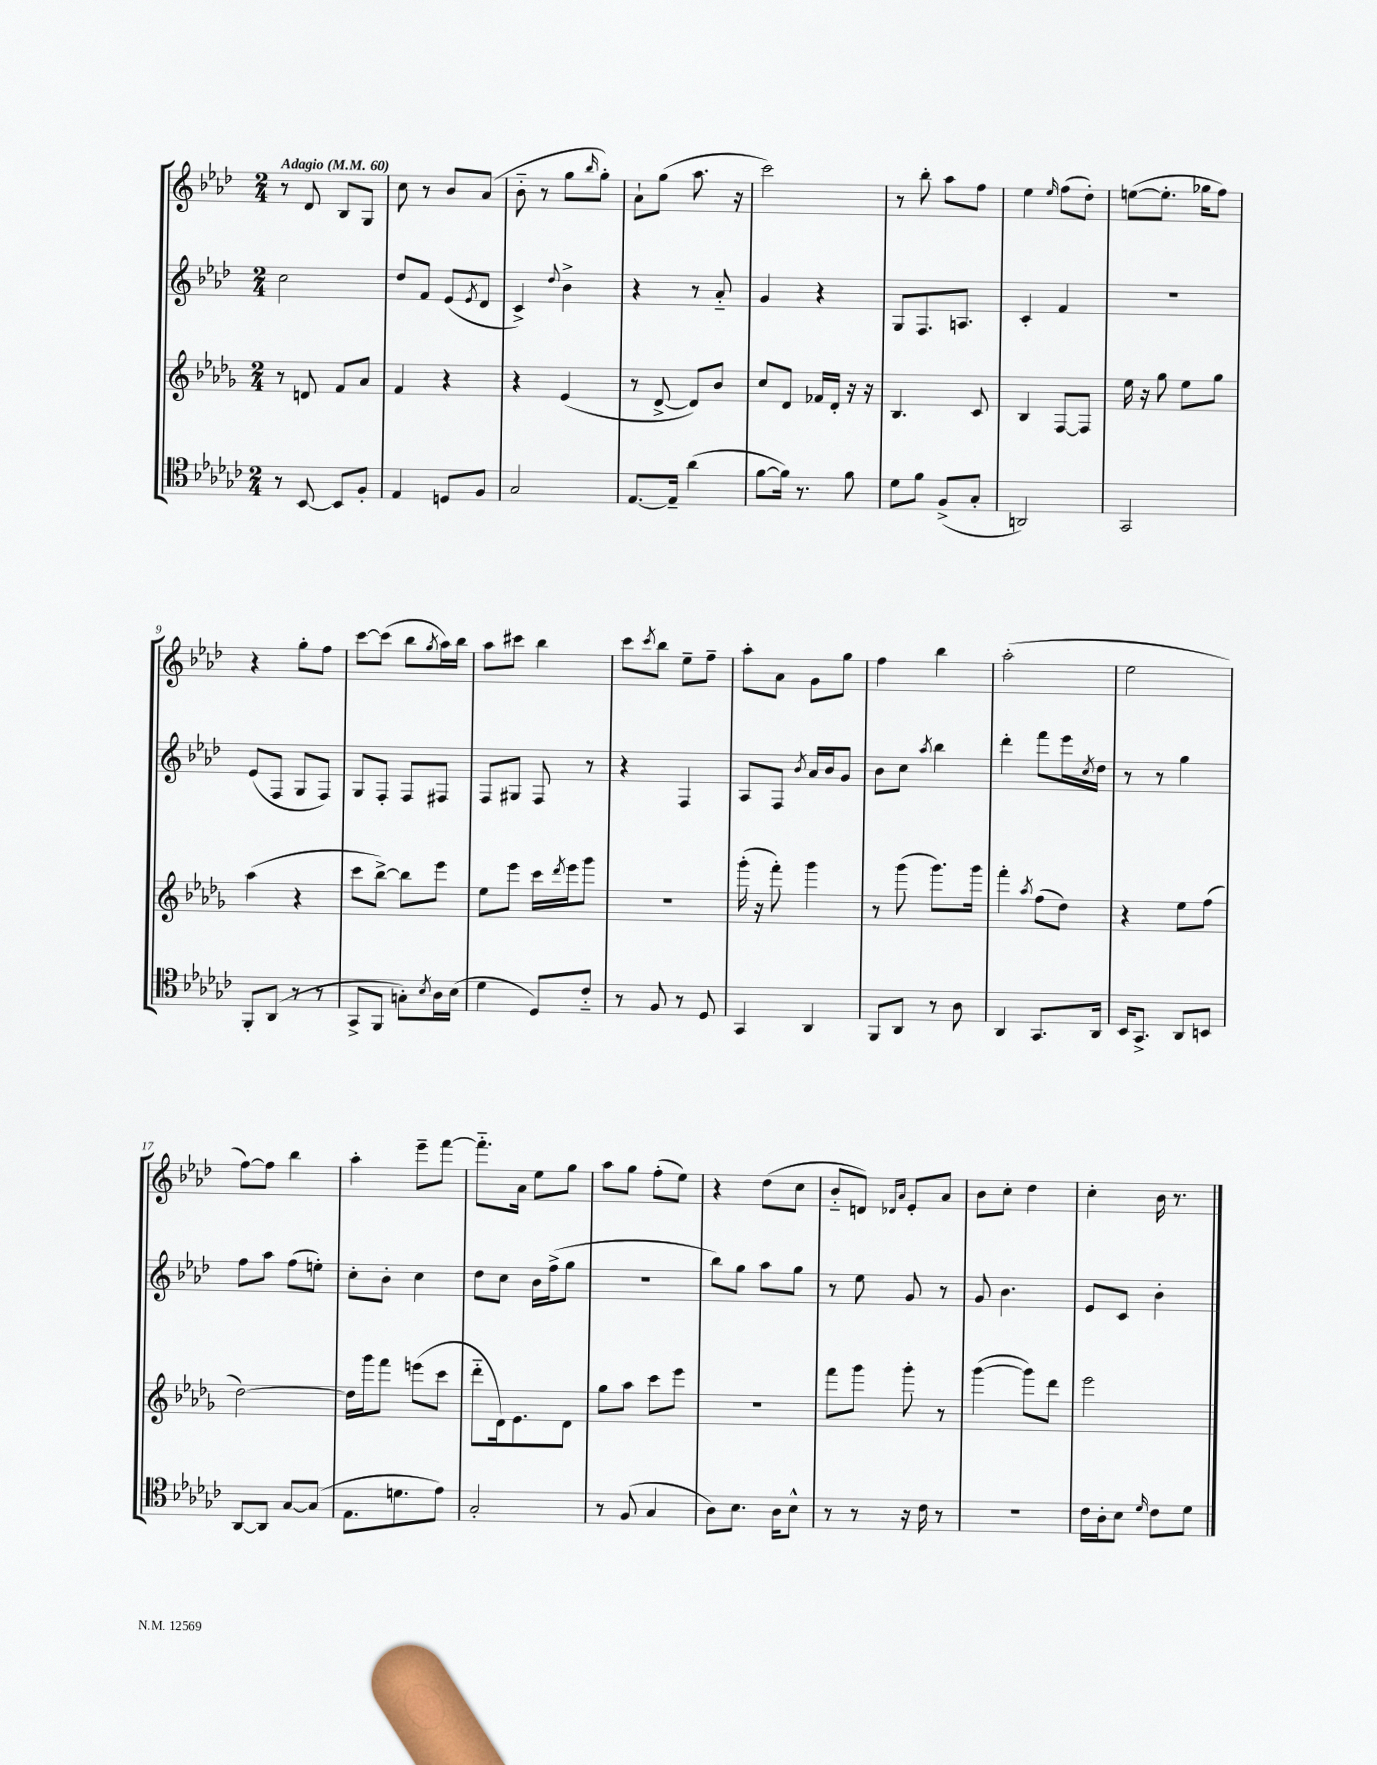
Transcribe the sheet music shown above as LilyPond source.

<<
\new StaffGroup <<
\new Staff = "s0" {
    \clef treble \key aes \major \numericTimeSignature \time 2/4 \tempo "Adagio" 4 = 60
    r8 des'8 bes8 g8 |
    c''8 r8 bes'8 aes'8( |
    bes'8-_ r8 g''8 \grace { bes''16 } g''8-.) |
    aes'8-! g''8( aes''8. r16 |
    c'''2) |
    r8 bes''8-. aes''8 f''8 |
    ees''4 \grace { ees''16 } f''8( des''8-.) |
    e''8~( e''8.-. ges''16 f''8) |
    r4 g''8-. f''8 |
    c'''8~ c'''8( bes''8 \acciaccatura { g''8 } aes''16) bes''16 |
    aes''8 cis'''8 bes''4 |
    c'''8 \acciaccatura { c'''8 } bes''8 ees''8-- f''8-- |
    aes''8-. aes'8 g'8 g''8 |
    f''4 bes''4 |
    aes''2-.( |
    ees''2 |
    f''8~) f''8 bes''4 |
    aes''4-. ees'''8-- f'''8~ |
    f'''8.-_ aes'16 ees''8 g''8 |
    aes''8 g''8 f''8-.( ees''8) |
    r4 des''8( c''8 |
    bes'8-_ d'8) \grace { des'16 aes'16 } ees'8-. aes'8 |
    bes'8 c''8-. des''4 |
    c''4-. bes'16 r8. \bar "|." |
}
\new Staff = "s1" {
    \clef treble \key aes \major \numericTimeSignature \time 2/4
    c''2 |
    des''8 f'8 ees'8( \acciaccatura { ees'8 } des'8 |
    c'4->) \appoggiatura { des''8 } bes'4-> |
    r4 r8 aes'8-_ |
    g'4 r4 |
    g8 f8. a8. |
    c'4-. f'4 |
    R2 |
    ees'8( f8 g8 f8) |
    g8 f8-. f8 fis8 |
    f8 gis8 f8 r8 |
    r4 f4 |
    aes8 f8 \acciaccatura { bes'8 } aes'16 bes'16 g'8 |
    bes'8 c''8 \acciaccatura { aes''8 } bes''4 |
    des'''4-. f'''8 ees'''16 \acciaccatura { c''8 } des''16 |
    r8 r8 g''4 |
    f''8 aes''8 f''8( e''8-.) |
    c''8-. bes'8-. c''4 |
    des''8 c''8 bes'16 f''16->( g''8 |
    r2 |
    bes''8) g''8 aes''8 g''8 |
    r8 ees''8 g'8 r8 |
    g'8 bes'4. |
    ees'8 c'8 bes'4-. \bar "|." |
}
\new Staff = "s2" {
    \clef treble \key des \major \numericTimeSignature \time 2/4
    r8 d'8 f'8 aes'8 |
    f'4 r4 |
    r4 ees'4( |
    r8 des'8~-> des'8) bes'8 |
    c''8 des'8 fes'16 des'16-. r16 r16 |
    bes4. c'8 |
    bes4 f8~ f8 |
    ees''16 r16 ges''8 ees''8 ges''8 |
    aes''4( r4 |
    c'''8 bes''8~->) bes''8 ees'''8 |
    ees''8 ees'''8 c'''16 \acciaccatura { des'''8 } ees'''16 ges'''8 |
    R2 |
    ges'''16-.( r16 f'''8-.) ges'''4 |
    r8 ges'''8( ges'''8.) ges'''16 |
    f'''4-. \acciaccatura { aes''8 } f''8( des''8) |
    r4 ees''8 f''8( |
    des''2~) |
    des''16 ges'''16 f'''8 e'''8( c'''8 |
    des'''8-_ des'16) ees'8. des'8 |
    ges''8 aes''8 c'''8 ees'''8 |
    R2 |
    f'''8 ges'''8 ges'''8-. r8 |
    ges'''4~( ges'''8) des'''8 |
    ees'''2 \bar "|." |
}
\new Staff = "s3" {
    \clef tenor \key ges \major \numericTimeSignature \time 2/4
    r8 bes,8~ bes,8 f8-. |
    ees4 d8 f8 |
    ges2 |
    ees8.~ ees16-- aes'4( |
    f'8~ f'16) r8. f'8 |
    des'8 f'8 f8->( ges8-. |
    a,2) |
    ges,2 |
    f,8-. aes,8( r8 r8 |
    ges,8-> f,8 g8-.) \acciaccatura { bes8 } aes16 bes16( |
    des'4 des8) ces'8-_ |
    r8 f8 r8 des8 |
    ges,4 aes,4 |
    f,8 aes,8 r8 aes8 |
    aes,4 ges,8. aes,16 |
    bes,16 ges,8.-> aes,8 b,8 |
    aes,8~ aes,8 ges8~ ges8( |
    ees8. d'8. ees'8) |
    ges2-. |
    r8 f8( ges4 |
    aes8) bes8. aes16 bes8-^ |
    r8 r8 r16 ces'16 r8 |
    R2 |
    ces'16 aes16-. bes8 \grace { des'16 } ces'8 des'8 \bar "|." |
}
>>
>>
